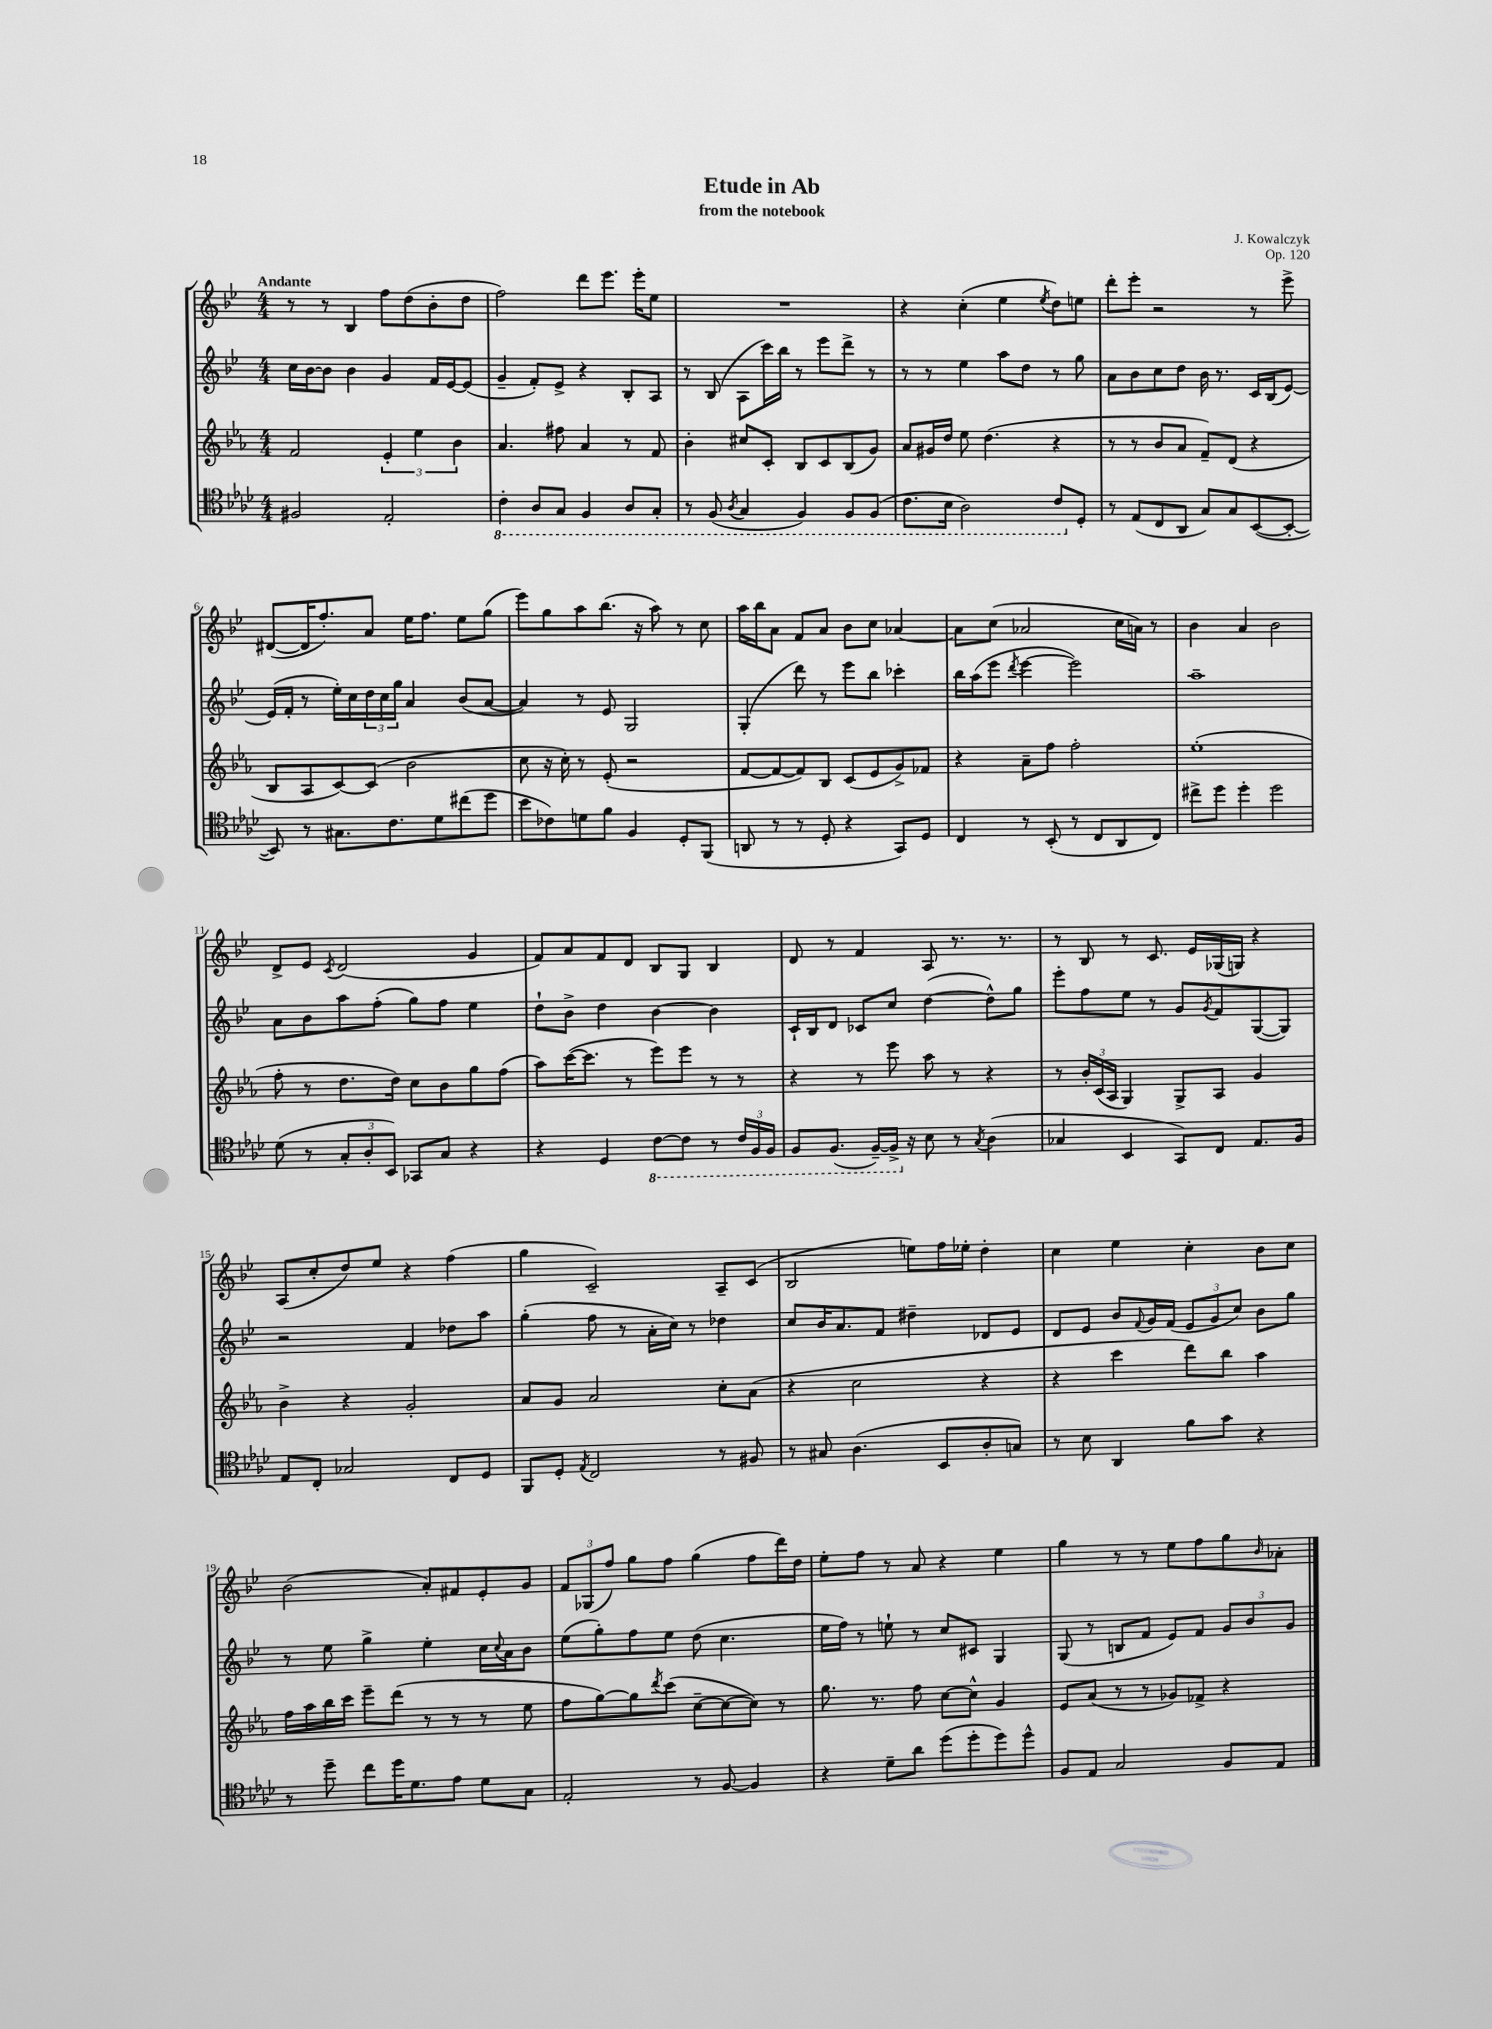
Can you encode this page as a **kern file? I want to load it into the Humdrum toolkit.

**kern	**kern	**kern	**kern
*staff4	*staff3	*staff2	*staff1
*clefC4	*clefG2	*clefG2	*clefG2
*k[b-e-a-d-]	*k[b-e-a-]	*k[b-e-]	*k[b-e-]
*M4/4	*M4/4	*M4/4	*M4/4
2F#/	2f/	16cc\LL	8r
.	.	[16b-\J	.
.	.	8b-\]J	8r
.	.	4b-\	4B-/
2E-'/	6e-'/	4g/	8ff\L
.	.	.	(8dd\
.	6ee-\	.	.
.	.	16f/LL	8b-'\
.	.	[16e-/J	.
.	6b-\	.	.
.	.	(8e-/]J	8dd\J
=	=	=	=
4C'\	4.a-/	4g~/	2ff\)
8AA-/L	.	8f'/L)	.
8GG/J	8ff#\	8e-^/J	.
4FF/	4a-/	4r	8ddd\L
.	.	.	8.eee-\J
8AA-/L	8r	8B-'/L	.
.	.	.	16eee-'\LK
8GG'/J	8f/	8A/J	8ee-\J
=	=	=	=
8r	4b-'\	8r	1r
(8FF/	.	(8B-/	.
8qAA-/	.	.	.
4GG/	8cc#/L	8A\L	.
.	8c'/J	16ccc\L)	.
.	.	16bb-\JJ	.
4FF/)	8B-/L	8r	.
.	8c/	8eee-\L	.
8FF/L	(8B-/	8ddd^\J	.
(8FF/J	8g/J)	8r	.
=	=	=	=
8.C\L	8a-/L	8r	4r
.	16g#/L	8r	.
16BB-\Jk	16dd/JJ	.	.
2AA-\)	8ee-\	4ee-\	(4cc'\
.	(4.dd\	.	.
.	.	8aa\L	4ee-\
.	.	8dd\J	.
.	.	.	8qee-/
8C/L	4r	8r	8dd\L)
8D-'/J	.	8gg\	8ee\J
=	=	=	=
8r	8r	8a\L	8ddd'\L
(8E-/L	8r	8b-\	8eee-'\J
8C/	8b-/L	8cc\	2r
8AA-/J	8a-/J	8dd\J	.
8G/L)	8f~/L)	16b-\	.
.	.	8.r	.
8G/	(8d/J	.	.
([8BB-/	4r	16c/LL	8r
.	.	(16B-/J	.
8BB-'/_J	.	[8e-/J)	8eee-^\
=	=	=	=
8BB-/])	8B-/L	(16e-/]LL	([8d#/L
.	.	16f'/JJ	.
8r	8A-/	8r	16d#/]K
.	.	.	8.ff'/)
8.G#\L	[8c/)	16ee-'\LL)	.
.	.	16cc\	.
.	(8c/]J	24dd\	8a/J
.	.	24cc\	.
8.c\	.	.	.
.	.	24gg\JJ	.
.	2b-\	4a/	16ee-\LK
.	.	.	8.ff\J
8d-\	.	.	.
(8cc#\	.	(8b-/L	8ee-\L
8dd-\J	.	[8a/J	(8gg\J
=	=	=	=
8b-\L	8cc\	4a/])	8eee-\L)
8c-\)	16r	.	8gg\
.	16cc'\)	.	.
8d\	8r	8r	8aa\
8f\J	(8e-'/	8e-/	(8.bb-\J
4F/	2r	2G/	.
.	.	.	16r
.	.	.	8aa\)
8D-'/L	.	.	8r
(8FF/J	.	.	8cc\
=	=	=	=
8AA/	[8f/L	(4G'/	16aa\LL
.	.	.	16bb-\J
8r	8f/_	.	8a\J
8r	8f/])	8ddd\)	8f/L
8D-'/	8B-/J	8r	8a/J
4r	(8c/L	8eee-\L	8b-\L
.	8e-/	8bb-\J	8cc\J
8GG/L)	8g^/)	4ccc-'\	[4a-/
8D-/J	8f-/J	.	.
=	=	=	=
4C/	4r	16bb-\LL	8a-\]L
.	.	(16aa\J	.
.	.	8eee-\J	(8cc\J
.	.	8qddd/	.
8r	8a-~\L	[4eee-\	2a-/
(8BB-'/	8ff\J	.	.
8r	2ff'\	2eee-\])	.
8C/L	.	.	.
8AA-/	.	.	16cc\LL
.	.	.	16a\JJ)
8C/J)	.	.	8r
=	=	=	=
8cc#^\L	(1ee-'	1aa~	4b-\
8dd-\J	.	.	.
4dd-'\	.	.	4a/
2dd-\	.	.	2b-\
=	=	=	=
(8d-\	8ff'\	8a\L	8d^/L
8r	8r	8b-\	8e-/J
.	.	.	8qc/
12G'/L	8.dd\L	8aa\	(2d/
12A-'/	.	.	.
.	.	(8ff'\J	.
12BB-/J)	.	.	.
.	16dd\Jk)	.	.
8GG-/L	8cc\L	8gg\L)	.
8G/J	8b-\	8ff\J	.
4r	8gg\	4ee-\	4g/
.	(8ff\J	.	.
=	=	=	=
4r	8aa-\L)	8dd`\L	8f/L)
.	([16ccc\K	8b-^\J	8a/
.	8.ccc\]J	.	.
4D-/	.	4dd\	8f/
.	8r	.	8d/J
[8C\L	8eee-\L)	[4b-\	8B-/L
8C\]J	8eee-\J	.	8G/J
8r	8r	4b-\]	4B-/
24C/LL	8r	.	.
24FF/	.	.	.
24FF/JJ	.	.	.
=	=	=	=
8FF/L	4r	16c`/LL	8d/
.	.	16B-/J	.
(8.FF/J	.	8d/J	8r
.	8r	8c-/L	4f/
[16FF~/LL)	.	.	.
16FF^/]JJ	8eee-\	8cc/J	.
16r	.	.	.
8B-\	8aa-\	([4dd\	8A/
8r	8r	.	8.r
8qG/	.	.	.
(4A-\	4r	8dd^^\]L)	.
.	.	.	8.r
.	.	8gg\J	.
=	=	=	=
4G-/	8r	8eee-'\L	8r
.	24b-'/LL	8ff\	8B-/
.	(24c/	.	.
.	24A-/JJ	.	.
4BB-/	4G/)	8ee-\J	8r
.	.	8r	8.c/
8GG/L)	8G^/L	8g/L	.
.	.	.	16e-/LL
.	.	8qg/	.
8C/J	8A-/J	8f/	(16G-/
.	.	.	16G/JJ)
8.E-/L	4g/	([8G/	4r
.	.	8G/]J)	.
16F/Jk	.	.	.
=	=	=	=
8E-/L	4b-^\	2r	(8A/L
8C'/J	.	.	8cc'/
2G-/	4r	.	8dd/)
.	.	.	8ee-/J
.	2g'/	4f/	4r
8C/L	.	8dd-\L	(4ff\
8D-/J	.	8aa\J	.
=	=	=	=
8FF/L	8a-/L	(4gg'\	4gg\
8D-'/J	8g/J	.	.
8qE-/	.	.	.
2C/	2a-/	8ff\	2c~/)
.	.	8r	.
.	.	16a'\LL	.
.	.	16cc\JJ)	.
.	.	8r	.
8r	8cc'\L	4dd-\	8A~/L
8F#/	(8a-\J	.	(8c/J
=	=	=	=
8r	4r	8cc/L	2B-/
8G#/	.	16b-/K	.
.	.	8.a/	.
(4.A-\	2cc\	.	.
.	.	8f/J	.
.	.	4dd#~\	8ee\L)
8BB-/L	.	.	16ff\L
.	.	.	16ee-'\JJ
8A-'/	4r	8d-/L	4dd'\
8G/J)	.	8e-/J	.
=	=	=	=
8r	4r	8d/L	4cc\
8B-\	.	8e-/J	.
4AA-/	4ccc\	8b-/L	4ee-\
.	.	8qqf/	.
.	.	16g/L	.
.	.	(16f/JJ	.
8f\L	8ddd\L)	12e-/L	4cc'\
.	.	12g/	.
8g\J	8bb-\J	.	.
.	.	12cc/J)	.
4r	4aa-\	8b-\L	8b-\L
.	.	8gg\J	8cc\J
=	=	=	=
8r	16ff\LL	8r	(2b-\
.	16aa-\	.	.
8dd-~\	16bb-\	8ee-\	.
.	16ccc\JJ	.	.
8cc\L	8eee-~\L	4gg^\	.
16dd-\K	(8ddd\J	.	.
8.d-\	.	.	.
.	8r	4ee-'\	8a'/L)
8e-\J	8r	.	8f#/
8d-\L	8r	16cc\LL	8e-'/
.	.	8qqcc/	.
.	.	16a\J	.
8G\J	8ee-\	8b-\J	8g/J
=	=	=	=
2E-'/	8ff\L	(8ee-\L	12f/L
.	.	.	(12G-/
.	[8gg\)	8gg'\)	.
.	.	.	12ff/J)
.	8gg\]	8ff\	8gg\L
.	8qddd/	.	.
.	(8ccc\J	8ee-\J	8ff\J
8r	[8cc~\L	(8dd\	(4gg\
[8F/	8cc\_	4.cc\	.
4F/]	8cc\]J)	.	8ff\L
.	8r	.	16ddd\L)
.	.	.	16dd\JJ
=	=	=	=
4r	8.gg\	16ee-\LL	8ee-'\L
.	.	16ff\JJ)	.
.	.	8r	8ff\J
.	8.r	.	.
8d-~\L	.	8ee`\	8r
8a-\J	8ff\	8r	8a/
(8dd-\L	[8cc\L	8cc/L	4r
8dd-'\	8cc^^\]J	8c#/J	.
8dd-\)	4g/	4G/	4ee-\
8dd-^^\J	.	.	.
=	=	=	=
8F/L	8e-/L	(8G/	4gg\
8E-/J	(8a-/J	8r	.
2G/	8r	8B/L	8r
.	8r	8f/J	8r
.	8g-/L)	8e-/L)	8ee-\L
.	8f-^/J	8f/J	8ff\
8F/L	4r	12g/L	8gg\
.	.	12b-/	.
.	.	.	16qqb-/
8E-/J	.	.	8a-'\J
.	.	12g/J	.
==	==	==	==
*-	*-	*-	*-
